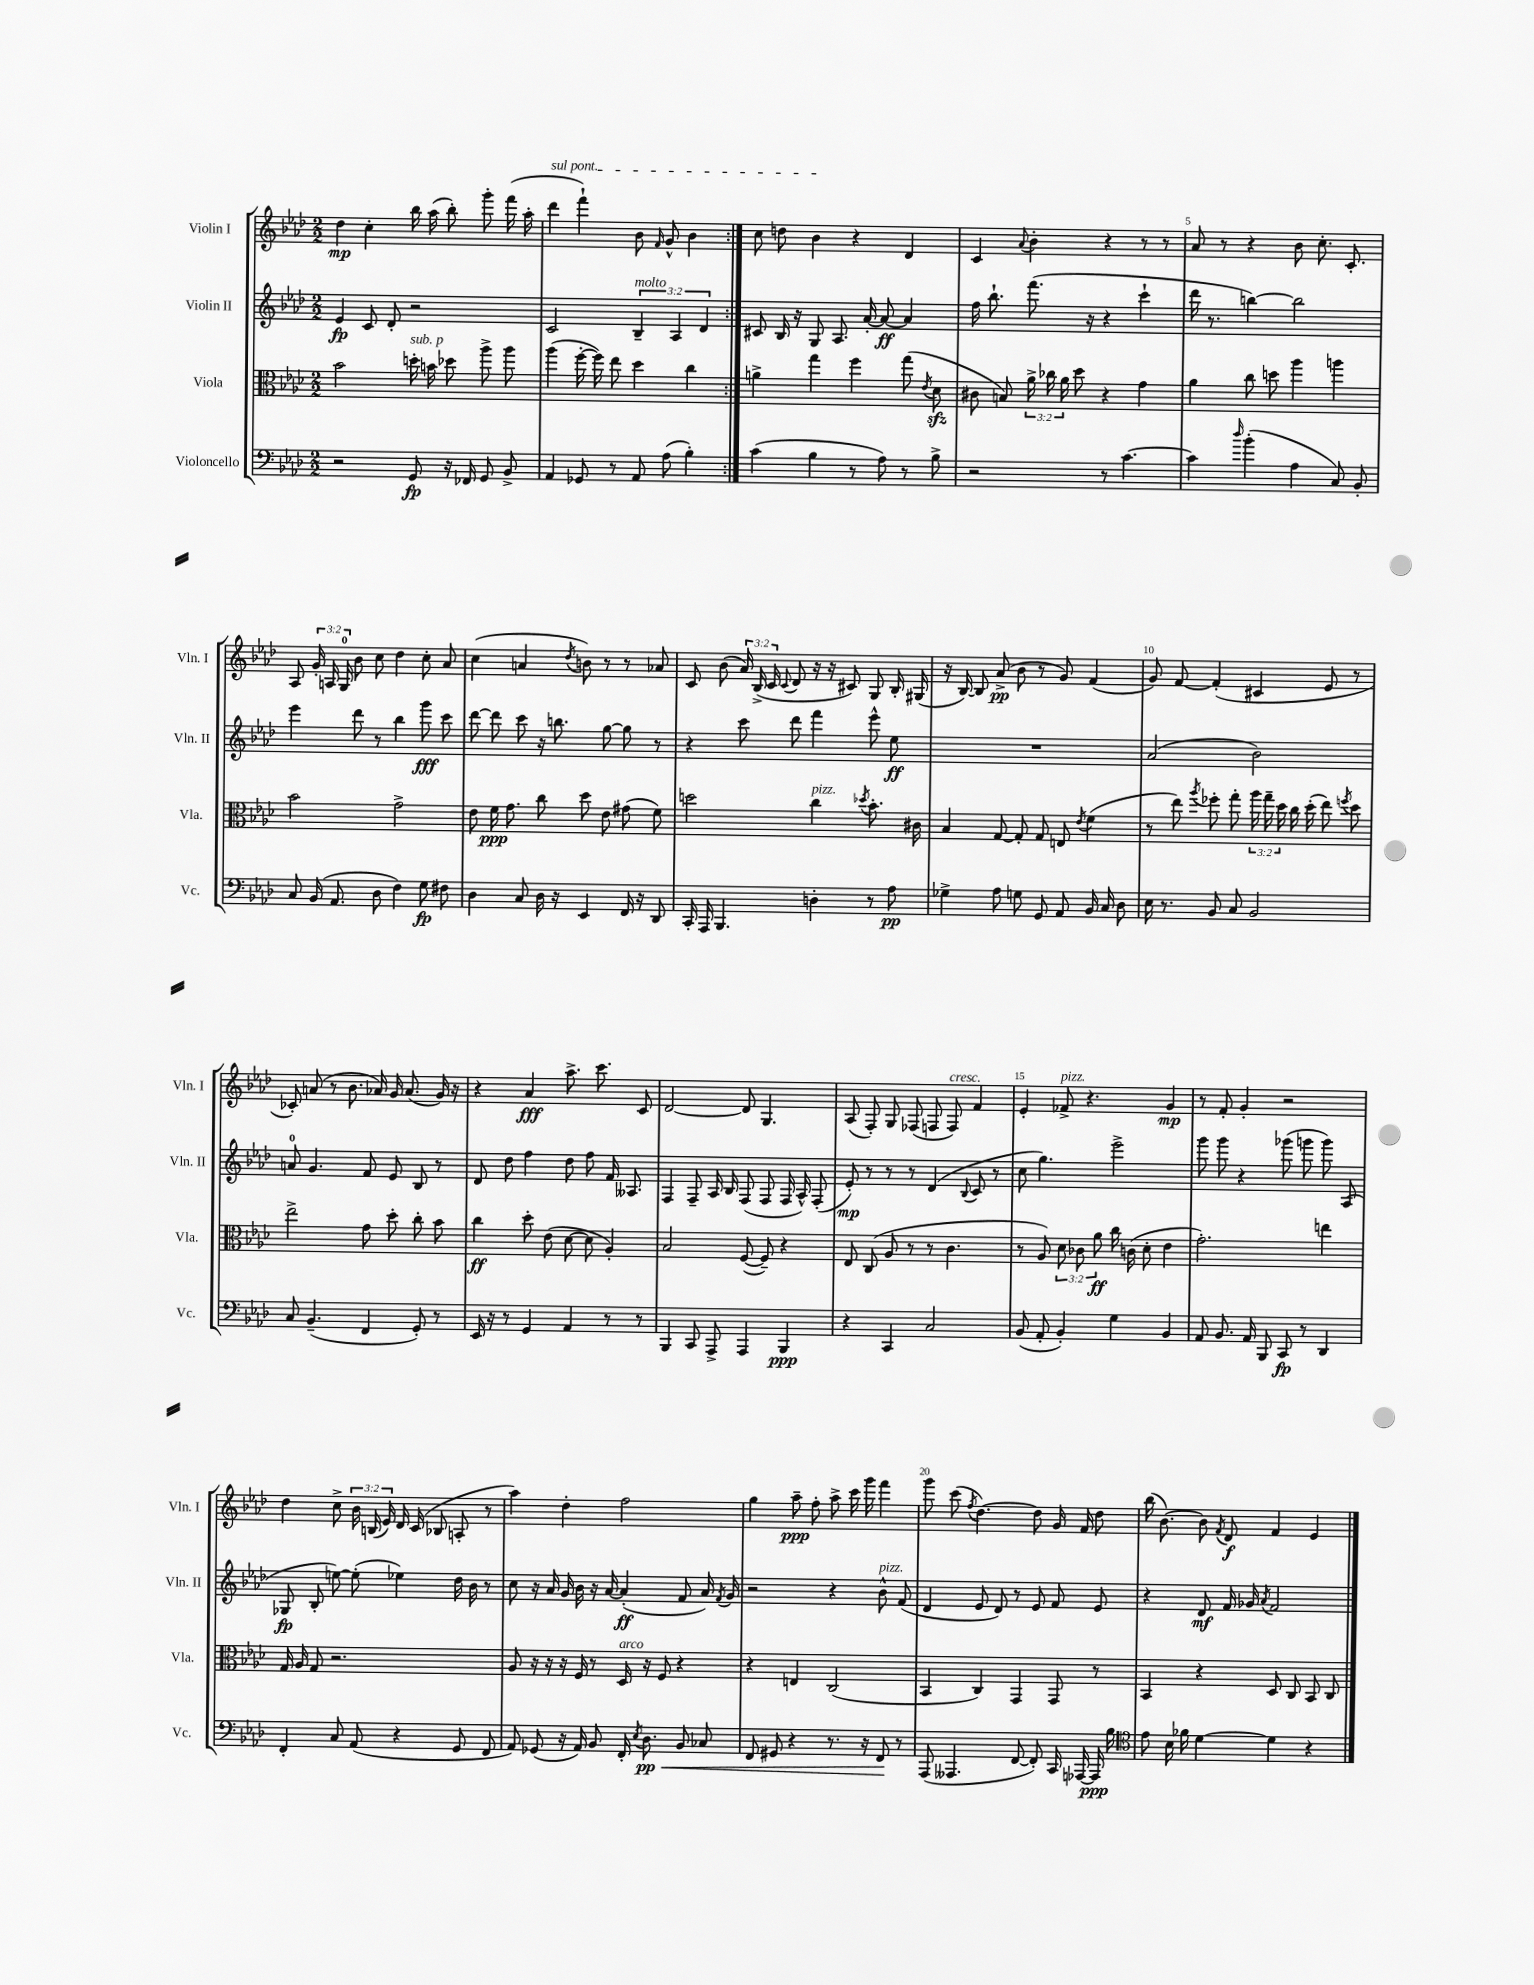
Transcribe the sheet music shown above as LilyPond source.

<<
\new StaffGroup <<
\new Staff = "s0" \with { instrumentName = "Violin I" shortInstrumentName = "Vln. I" } {
    \clef treble \key aes \major \numericTimeSignature \time 2/2 \override Staff.TupletNumber.text = #tuplet-number::calc-fraction-text
    \autoBeamOff \repeat volta 2 { des''4\mp c''4-. bes''16 aes''16( bes''8-.) g'''8-. f'''16( aes''16-. |
    \once \override TextSpanner.bound-details.left.text = \markup { \italic "sul pont." } des'''4\startTextSpan f'''4-!) bes'8 \grace { f'16 } g'8-^ bes'4 | }
    c''8 d''8 bes'4\stopTextSpan r4 des'4 |
    c'4 \appoggiatura { aes'8 } bes'4-. r4 r8 r8 |
    aes'8 r8 r4 bes'8 c''8.-. c'8.-. |
    aes8 \tuplet 3/2 { g'16-. a16 g16-0 } bes'8 c''8 des''4 c''8-. aes'8 |
    c''4( a'4 \acciaccatura { des''8 } b'8) r8 r8 aes'8 |
    c'8 bes'8( \tuplet 3/2 { aes'16) bes16->( c'16 } \appoggiatura { c'8 } des'8 r16 r16 cis'8) g8 bes16-. gis16( |
    r16 bes16~) bes8 aes'8->\pp( bes'8 r8 g'8) f'4( |
    g'8) f'8~ f'4-.( cis'4 ees'8 r8 |
    ces'8-.) a'8( r8 bes'8. aes'16) g'16 aes'8.( g'16) r16 |
    r4 aes'4\fff aes''8.-> c'''8. c'8 |
    des'2~ des'8 g4. |
    aes8( f8-.) g8 fes8( f8 f8^\markup { \italic "cresc." }) f'4 |
    ees'4-. fes'8->^\markup { \italic "pizz." } r4. g'4\mp |
    r8 f'8-. g'4-. r2 |
    des''4 c''8-> \tuplet 3/2 { bes'16 b16( ees'16) } des'16 c'16( bes8 a8-. r8 |
    aes''4) des''4-. f''2 |
    g''4 aes''8--\ppp f''8-. aes''8-> c'''16 g'''16 f'''4 |
    g'''8 c'''8( \acciaccatura { f''8 } des''4.~) des''8 g'16 f'16 des''8 |
    bes''16( bes'8.~) bes'8 \acciaccatura { f'8 } des'8\f f'4 ees'4 \bar "|." |
}
\new Staff = "s1" \with { instrumentName = "Violin II" shortInstrumentName = "Vln. II" } {
    \clef treble \key aes \major \numericTimeSignature \time 2/2 \override Staff.TupletNumber.text = #tuplet-number::calc-fraction-text
    \autoBeamOff \repeat volta 2 { ees'4\fp c'8 des'8-. r2 |
    c'2 \tuplet 3/2 { bes4--^\markup { \italic "molto" } aes4 des'4 } | }
    cis'8 bes16 r16 g8 aes8. aes'16~-. aes'8~\ff aes'4 |
    f''16 bes''8.-! f'''8.( r16 r4 c'''4-! |
    des'''16 r8. b''4~) b''2 |
    ees'''4 des'''8 r8 bes''4 g'''8\fff c'''8 |
    des'''8~ des'''8 c'''8 r16 b''8. g''8~ g''8 r8 |
    r4 c'''8 des'''8 f'''4 ees'''8-^ ees''8\ff |
    R1 |
    aes'2( bes'2) |
    a'8-0 g'4. f'8 ees'8 bes8 r8 |
    des'8 des''8 f''4 des''8 f''8 f'16 aeses8. |
    f4 f8-- aes16 bes16 f8( f8 f16 aes16-^) f8-.( |
    ees'8-.\mp) r8 r8 r8 des'4( \appoggiatura { bes8 } c'8 r8 |
    c''8 g''4.) ees'''2-> |
    g'''8 g'''8 r4 ges'''8( g'''8 g'''8) aes8( |
    ges8\fp bes8-. e''8~) e''8-.( ees''4) des''16 bes'16 r8 |
    c''8 r16 aes'16 g'16 bes'16 r16 aes'16~ aes'4-.\ff( f'8 aes'16) \acciaccatura { f'8 } g'16 |
    r2 r4 bes'8-^^\markup { \italic "pizz." } f'8( |
    des'4 ees'8 des'8) r8 ees'8 f'8 ees'8 |
    r4 des'8\mf f'16 ges'16 \acciaccatura { aes'8 } f'2 \bar "|." |
}
\new Staff = "s2" \with { instrumentName = "Viola" shortInstrumentName = "Vla." } {
    \clef alto \key aes \major \numericTimeSignature \time 2/2 \override Staff.TupletNumber.text = #tuplet-number::calc-fraction-text
    \autoBeamOff \repeat volta 2 { bes'2 d''16-.^\markup { \italic "sub. p" } b'16 des''8 aes''8-> aes''8 |
    aes''4( f''16~-. f''16) ees''8 des''4 c''4 | }
    a'4-> g''4 f''4 g''8( \acciaccatura { ees'8 } des'8\sfz |
    cis'8 b8) \tuplet 3/2 { aes'16-> ces''16 aes'16 } des''8 r4 g'4 |
    aes'4 c''8 d''8 aes''4 a''4 |
    bes'2 g'2-> |
    ees'8 f'16\ppp g'8. c''8 des''8 ees'8 gis'8( f'8) |
    d''2 c''4^\markup { \italic "pizz." } \acciaccatura { des''8 } bes'8.-. cis'16 |
    bes4 g8~ g8-. g8 e8 \acciaccatura { ees'8 } f'4( |
    r8 ees''8) \acciaccatura { aes''8 } fes''8-. g''8-. \tuplet 3/2 { aes''16 g''16-- des''16 } c''16 des''16-.( ees''8) \acciaccatura { f''8 } des''8 |
    ees''2-> g'8 des''8-. c''8-. bes'8 |
    c''4\ff des''8-. ees'8( des'8~ des'8 aes4-.) |
    bes2 f8~( f8--) r4 |
    ees8 c8( aes8 r8 r8 c'4. |
    r8 aes8) \tuplet 3/2 { des'8 ces'8 aes'8\ff } c''16 c'16( des'8-. ees'4 |
    g'2.-.) e''4 |
    g16 aes16 g8 r2. |
    aes8 r16 r16 r16 f16 r8 des16^\markup { \italic "arco" } r16 f8 r4 |
    r4 e4 c2( |
    bes,4 c4) g,4 g,8 r8 |
    bes,4 r4 des8 c8 bes,8 c8 \bar "|." |
}
\new Staff = "s3" \with { instrumentName = "Violoncello" shortInstrumentName = "Vc." } {
    \clef bass \key aes \major \numericTimeSignature \time 2/2
    \autoBeamOff \repeat volta 2 { r2 g,8\fp r16 fes,16 g,8 bes,8-> |
    aes,4 ges,8 r8 aes,8 aes8( bes4-.) | }
    c'4( bes4 r8 aes8) r8 bes8-> |
    r2 r8 c'4.~ |
    c'4 \grace { des''16 } bes'4-.( aes4 c8) bes,8-. |
    c8 bes,16( aes,8. des8 f4) g8\fp fis8 |
    des4 c8 des16 r16 ees,4 f,16 r16 des,8 |
    c,16-. aes,,16 bes,,4. d4-. r8 aes8\pp |
    ges4-> aes8 g8 g,8 aes,8 bes,16 c16 des8 |
    ees16 r8. bes,8 c8 bes,2 |
    c8 bes,4.--( f,4 g,8-.) r8 |
    ees,16 r16 r8 g,4 aes,4 r8 r8 |
    bes,,4 c,8 aes,,8-> aes,,4 bes,,4\ppp |
    r4 c,4 c2 |
    bes,8( aes,8-. bes,4-.) g4 bes,4 |
    aes,8 bes,8. aes,16 bes,,8 c,8\fp r8 des,4 |
    f,4-. c8 aes,8( r4 g,8 f,8 |
    aes,8) ges,8( r16 aes,16) bes,8 f,16-. \acciaccatura { ees8 } des8.\pp\< bes,8 ces8 |
    f,8 gis,8 r4 r8. r16 f,8\! r8 |
    aes,,8( aeses,,4. f,8~ f,8-.) c,16 aes,,16~ aes,,16\ppp bes16 |
    \clef tenor ees'8 bes16 fes'16 des'4~ des'4 r4 \bar "|." |
}
>>
>>
\layout { \context { \Score \override BarNumber.break-visibility = ##(#f #t #t) barNumberVisibility = #(every-nth-bar-number-visible 5) } }
